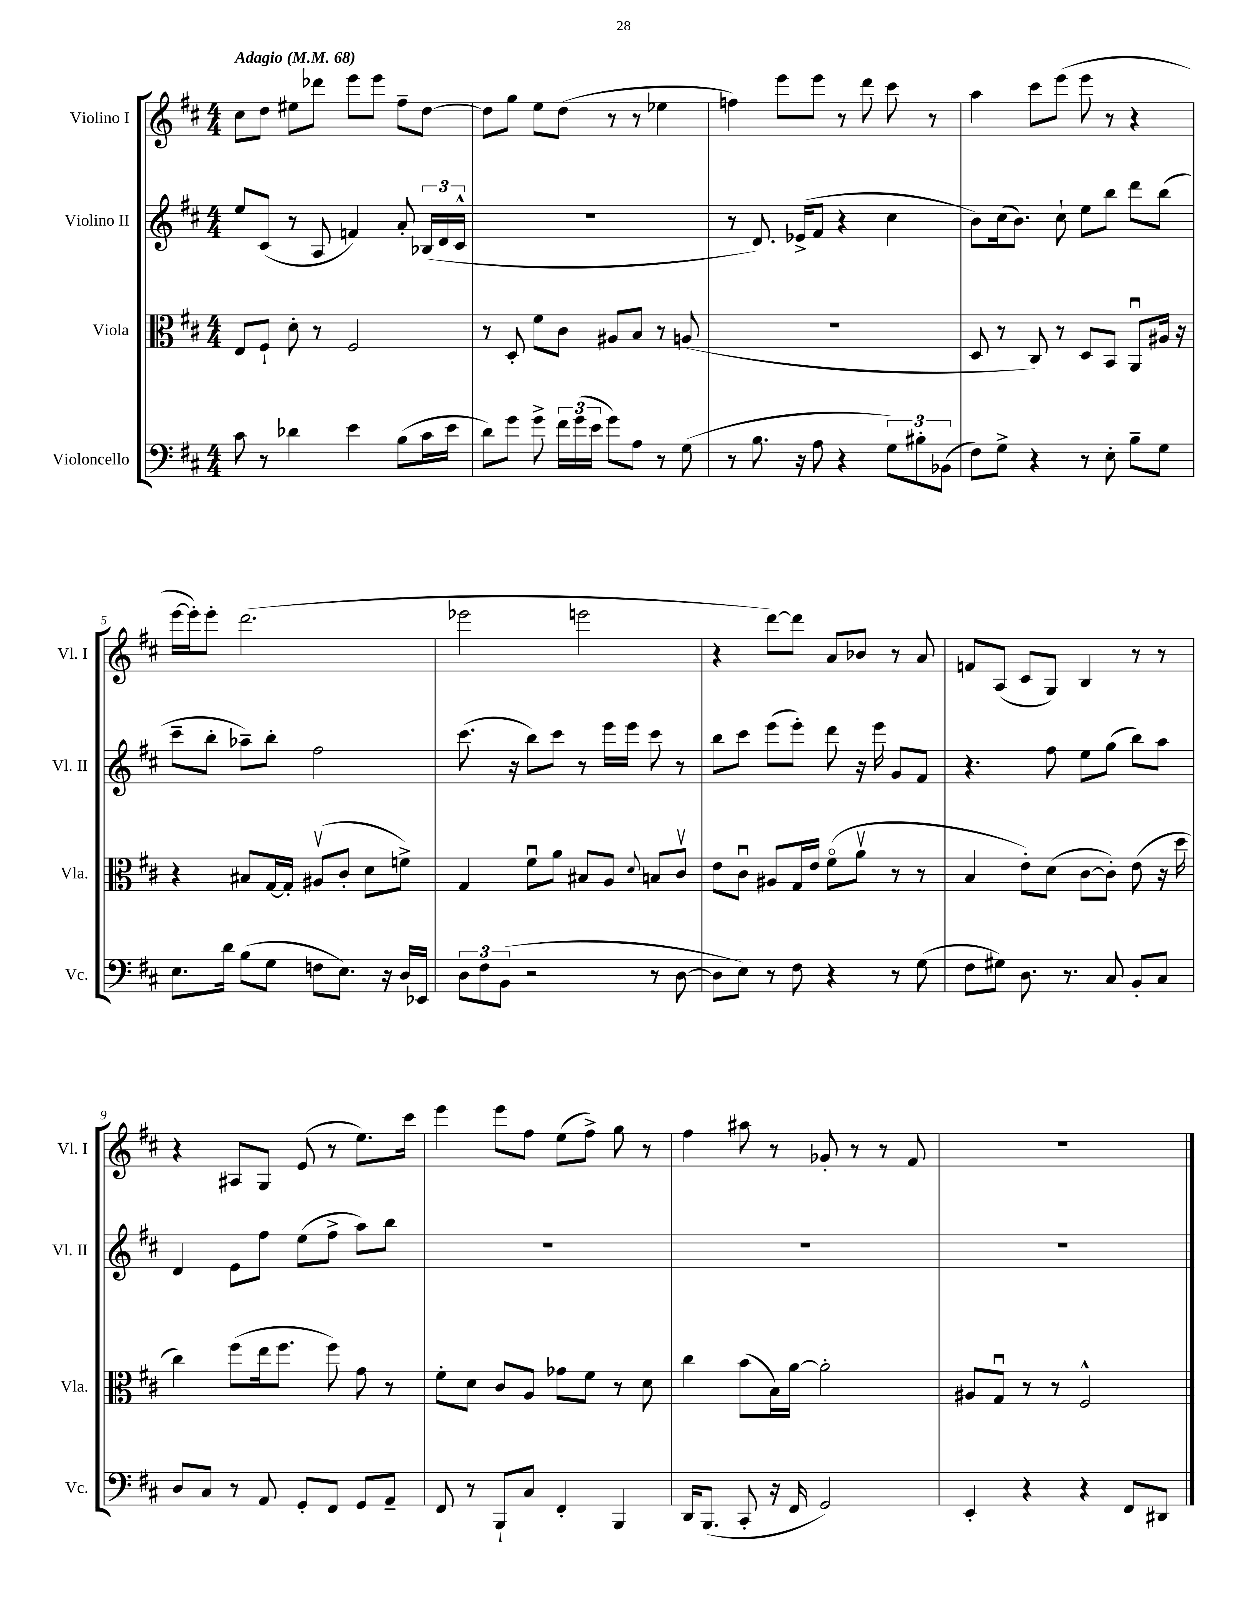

**kern	**kern	**kern	**kern
*staff4	*staff3	*staff2	*staff1
*clefF4	*clefC3	*clefG2	*clefG2
*k[f#c#]	*k[f#c#]	*k[f#c#]	*k[f#c#]
*M4/4	*M4/4	*M4/4	*M4/4
*MM68	*MM68	*MM68	*MM68
8c#	8E	8ee	8cc#
8r	8F#`	(8c#	8dd
4d-	8d'	8r	8ee#
.	8r	8A	8ddd-
4e	2F#	4f)	8eee
.	.	.	8eee
(8B	.	8a'	8ff#~
16c#	.	(24B-	[8dd
.	.	24d	.
16e	.	.	.
.	.	24c#^^	.
=	=	=	=
8d)	8r	1r	8dd]
8g	8D'	.	8gg
8g^	8f#	.	8ee
24f#	8c#	.	(8dd
(24g	.	.	.
24e	.	.	.
8g)	8A#	.	8r
8A	8B	.	8r
8r	8r	.	4ee-
(8G	(8A	.	.
=	=	=	=
8r	1r	8r	4ff)
8.B	.	8.d)	.
.	.	.	8eee
16r	.	(16e-^	.
8A	.	8f#	8eee
4r	.	4r	8r
.	.	.	8ddd
12G)	.	4cc#	8ccc#
12B#'	.	.	.
.	.	.	8r
(12BB-	.	.	.
=	=	=	=
8F#)	8D	8b)	4aa
8G^	8r	(16cc#	.
.	.	8.b)	.
4r	8C#)	.	8ccc#
.	8r	8cc#`	(8eee
8r	8D	8ee	8eee
8E'	8BB	8bb	8r
8B~	8AAu	8ddd	4r
8G	16A#	(8bb	.
.	16r	.	.
=	=	=	=
8.E	4r	8ccc#~	[16eee
.	.	.	16eee'])
.	.	8bb'	8eee'
16d	.	.	.
(8B	8B#	8aa-~)	(2.ddd
8G	[16G	8bb'	.
.	16G']	.	.
8F	(8A#v	2ff#	.
8.E)	8c#'	.	.
.	8d	.	.
16r	.	.	.
16D	8f^)	.	.
16EE-	.	.	.
=	=	=	=
12D	4G	(8.ccc#	2eee-
12F#	.	.	.
(12BB	.	.	.
.	.	16r	.
2r	8f#u	8bb)	.
.	8a	8ccc#	.
.	8B#	8r	2eee
.	8A	16eee	.
.	.	16eee	.
.	8qqd	.	.
8r	8B	8ccc#	.
[8D	8c#v	8r	.
=	=	=	=
8D]	8e	8bb	4r
8E)	8c#u	8ccc#	.
8r	8A#	(8eee	[8ddd)
8F#	16G	8eee')	8ddd]
.	16e	.	.
4r	(8f#o	8ddd	8a
.	8av	16r	8b-
.	.	16eee	.
8r	8r	8g	8r
(8G	8r	8f#	8a
=	=	=	=
8F#	4B	4.r	8f
8G#)	.	.	(8A
8.D	8e')	.	8c#
.	(8d	8ff#	8G)
8.r	.	.	.
.	[8c#	8ee	4B
8C#	8c#'])	(8gg	.
8BB'	(8e	8bb)	8r
8C#	16r	8aa	8r
.	16dd	.	.
=	=	=	=
8D	4cc#)	4d	4r
8C#	.	.	.
8r	(8ff#	8e	8A#
8AA	16ee	8ff#	8G
.	8.ff#	.	.
8GG'	.	(8ee	(8e
8FF#	8ff#)	8ff#^	8r
8GG	8g	8aa)	8.ee)
8AA~	8r	8bb	.
.	.	.	16ccc#
=	=	=	=
8FF#	8f#'	1r	4eee
8r	8d	.	.
8BBB`	8c#	.	8eee
8C#	8A	.	8ff#
4FF#'	8g-	.	(8ee
.	8f#	.	8ff#^)
4BBB	8r	.	8gg
.	8d	.	8r
=	=	=	=
16DD	4cc#	1r	4ff#
(8.BBB	.	.	.
8CC#'	(8b	.	8aa#
16r	16B)	.	8r
16FF#	[16a	.	.
2GG)	2a']	.	8g-'
.	.	.	8r
.	.	.	8r
.	.	.	8f#
=	=	=	=
4EE'	8A#	1r	1r
.	8Gu	.	.
4r	8r	.	.
.	8r	.	.
4r	2F#^^	.	.
8FF#	.	.	.
8DD#	.	.	.
==	==	==	==
*-	*-	*-	*-
